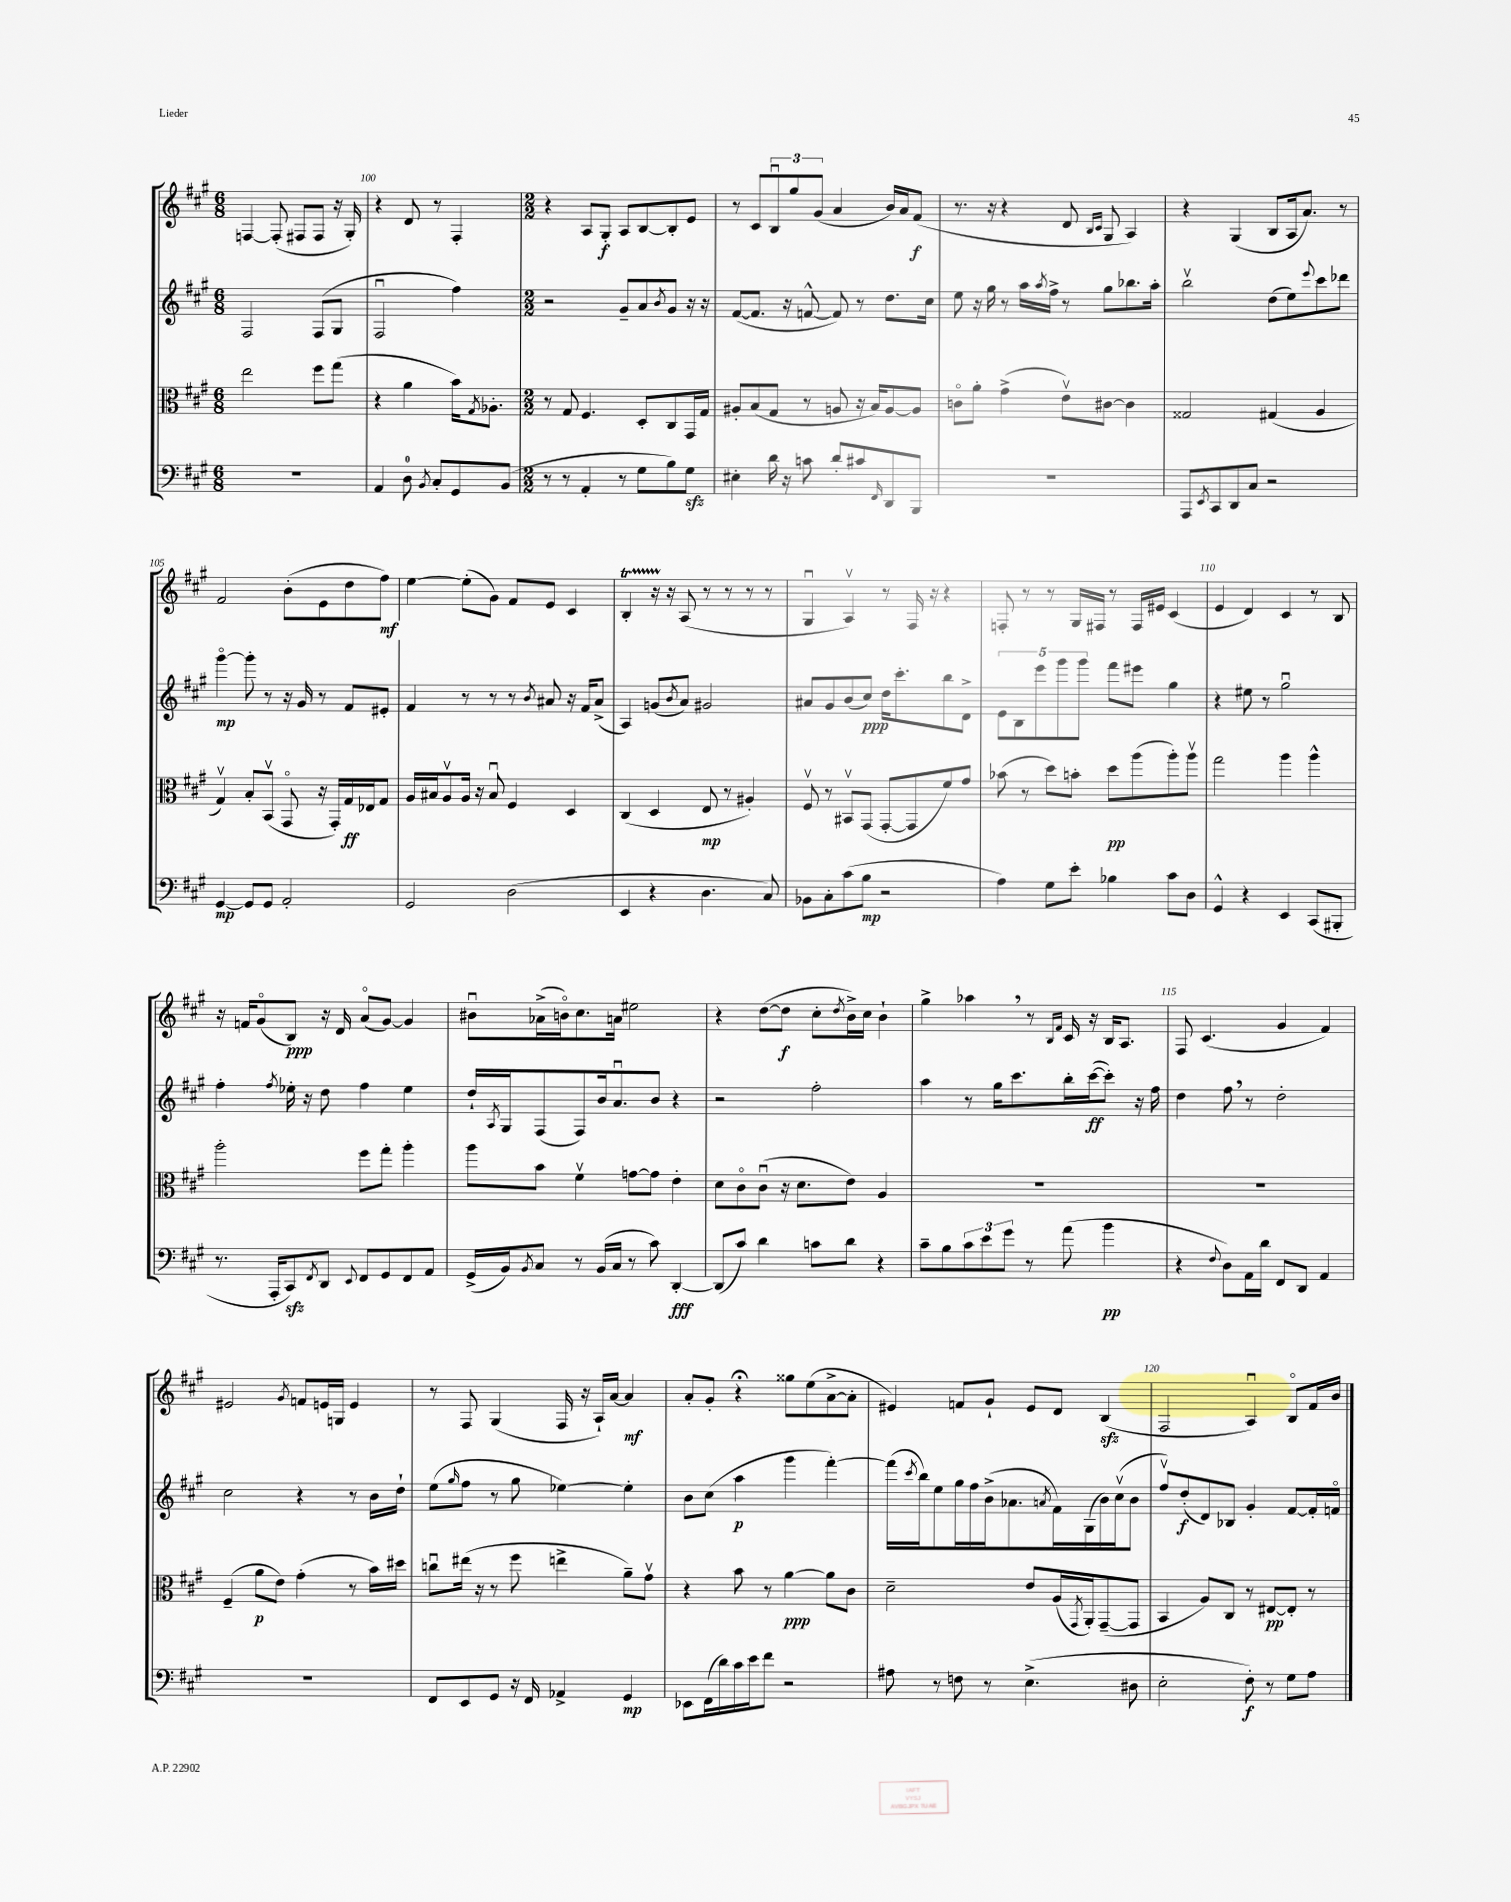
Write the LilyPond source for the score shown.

<<
\new StaffGroup <<
\new Staff = "s0" {
    \clef treble \key a \major \numericTimeSignature \time 6/8
    f4~ f8-.( fis8 fis8 r16 gis16-.) |
    r4 d'8 r8 fis4-. |
    \numericTimeSignature \time 2/2 r4 a8 gis8-.\f a8 b8~ b8-. e'8 |
    r8 cis'8 \tuplet 3/2 { b8\downbow gis''8 gis'8( } a'4 b'16) a'16 fis'8\f( |
    r8. r16 r4 d'8 \grace { b16 cis'16 } gis8 a4) |
    r4 gis4( b8 a16 a'8.) r8 |
    fis'2 b'8-.( e'8 d''8 fis''8\mf) |
    e''4~ e''8-.( gis'8) fis'8 e'8 cis'4 |
    b4-.\startTrillSpan r16 r16\stopTrillSpan a8( r8 r8 r8 r8 |
    gis4\downbow a4\upbow) r8 fis16 r16 r4 |
    f8-. r8 r8 gis16 fis16 r8 fis16 eis'16 cis'4( |
    e'4 d'4) cis'4 r8 b8 |
    r16 f'16 gis'8\flageolet( b8\ppp) r16 d'16 a'8\flageolet( gis'8~) gis'4 |
    bis'8\downbow aes'16->( b'16\flageolet) cis''8. a'16 eis''2 |
    r4 d''8~( d''8\f cis''8-. \acciaccatura { d''8 } b'16->) cis''16 b'4-! |
    gis''4-> aes''4 \breathe r8 \grace { b16 fis'16 } cis'16 r16 b16 a8. |
    fis8 cis'4.( gis'4 fis'4) |
    eis'2 \acciaccatura { gis'8 } f'8 e'16 g16 e'4 |
    r8 fis8 gis4( fis16 r16 a16-!) a'16~ a'4\mf |
    a'8-. gis'8-. r4\fermata gisis''8 e''8( a'8~-> a'8-. |
    eis'4) f'8 gis'8-! eis'8 d'8 b4\sfz( |
    fis2 a4\downbow) b8\flageolet fis'16 b'16 \bar "|." |
}
\new Staff = "s1" {
    \clef treble \key a \major \numericTimeSignature \time 6/8
    fis2 fis8( gis8 |
    fis2\downbow fis''4) |
    \numericTimeSignature \time 2/2 r2 gis'8-- a'8 \acciaccatura { b'8 } gis'8 r16 r16 |
    fis'8~( fis'8. r16 f'8~-^ f'8) r8 d''8. cis''16 |
    e''8 r16 gis''16 r8 a''16 \acciaccatura { a''8 } fis''16-> r8 gis''8 bes''8. a''16-. |
    b''2\upbow d''8( e''8) \appoggiatura { e'''8 } cis'''8 des'''8 |
    gis'''4~\flageolet\mp gis'''8-. r8 r16 gis'16 r8 fis'8 eis'8-. |
    fis'4 r8 r8 r8 \acciaccatura { b'8 } ais'8 r16 fis'16 ais'8->( |
    a4) g'8( \acciaccatura { b'8 } a'8) gis'2 |
    ais'8 gis'8 b'8( cis''8\ppp) d''16 cis'''8.-. b''8 d'8-> |
    \tuplet 5/4 { e'8 b8 e'''8 gis'''8 gis'''8 } fis'''8 eis'''8 gis''4 |
    r4 eis''8 r8 gis''2\downbow |
    fis''4-. \acciaccatura { fis''8 } ees''16-. r16 d''8 fis''4 ees''4 |
    d''16-! \acciaccatura { a8 } gis16 fis8( fis8) b'16 a'8.\downbow b'8 r4 |
    r2 fis''2-. |
    a''4 r8 gis''16 cis'''8. b''16-. cis'''16~\ff( cis'''8-.) r16 fis''16 |
    d''4 fis''8 \breathe r8 d''2-. |
    cis''2 r4 r8 b'16 d''16-! |
    e''8( \grace { gis''16 } fis''8 r8 gis''8 ees''4~) ees''4-. |
    b'8 cis''8( a''4\p gis'''4 fis'''4~-.) |
    fis'''16( \acciaccatura { cis'''8 } b''16) e''8 gis''16 fis''16 b'16->( aes'8. \acciaccatura { a'8 } fis'16) gis16( b'16) cis''16\upbow( b'8 |
    fis''8\upbow) d''8-.\f( d'8) bes8 gis'4-. fis'8~ fis'16-. f'16\flageolet \bar "|." |
}
\new Staff = "s2" {
    \clef alto \key a \major \numericTimeSignature \time 6/8
    e''2 fis''8 gis''8( |
    r4 a'4 b'16) \acciaccatura { gis8 } aes8.-. |
    \numericTimeSignature \time 2/2 r8 gis8 fis4. d8-. cis8 gis,16 gis16 |
    ais8-. b8( gis8 r8 a8 r16 b16) a8~ a8 |
    c'8\flageolet a'8-. gis'4->( e'8\upbow) cis'8~ cis'4 |
    gisis2 gis4( a4 |
    gis4\upbow) b8-. b,8\upbow( gis,8\flageolet r16 gis,16-.) gis16\ff ees16 gis8 |
    a16 bis16 a8\upbow a16 r16 bis8\downbow fis4 d4 |
    cis4( d4 e8\mp r8 ais4-.) |
    fis8\upbow r8 bis,8\upbow gis,8( gis,8~-. gis,8 fis'8) gis'8 |
    bes'8( r8 d''8) b'8-. d''8\pp a''8( a''8-.) a''8\upbow |
    gis''2 a''4 a''4-^ |
    a''2-. fis''8 gis''8-. a''4-. |
    a''8 b'8 fis'4\upbow g'8~ g'8 e'4-. |
    d'8 cis'8\flageolet cis'8\downbow( r16 d'8. e'8) a4 |
    R1 |
    R1 |
    fis4--( a'8\p e'8) gis'4-.( r8 b'16) dis''16 |
    c''8\downbow eis''16( r16 r8 fis''8 e''4-> a'8--) gis'8\upbow |
    r4 b'8 r8 a'4~\ppp a'8 cis'8 |
    d'2-- e'8 a16( \acciaccatura { gis,8 } a,16-.) gis,8~--( gis,8 |
    b,4 a8) cis8 r8 eis8~\pp eis8-. r8 \bar "|." |
}
\new Staff = "s3" {
    \clef bass \key a \major \numericTimeSignature \time 6/8
    R2. |
    a,4 d8-0 \acciaccatura { b,8 } cis8-. gis,8 b,8( |
    \numericTimeSignature \time 2/2 r8 r8 a,4-. r8 gis8 b8) gis8\sfz |
    eis4-. d'16 r16 c'8 d'8-. cis'8 \grace { fis,16 } d,8 b,,8 |
    R1 |
    a,,8 \acciaccatura { e,8 } cis,8 d,8 cis8 r2 |
    gis,4~\mp gis,8 gis,8 a,2-. |
    gis,2 d2( |
    e,4 r4 d4. cis8) |
    bes,8 cis8-. cis'8( b8\mp r2 |
    a4) gis8 e'8-. bes4 cis'8 d8 |
    gis,4-^ r4 e,4 cis,8( bis,,8-. |
    r8. a,,16-. cis,8\sfz) \acciaccatura { fis,8 } d,8 \appoggiatura { e,8 } fis,8 gis,8 fis,8 a,8 |
    gis,16->( b,16) \acciaccatura { b,8 } cis8 r8 b,16( cis16 r8 cis'8) d,4~-.\fff |
    d,8( cis'8) d'4 c'8 d'8 r4 |
    cis'8-- b8 \tuplet 3/2 { cis'8 e'8 gis'8 } r8 a'8( b'4\pp |
    r4 \appoggiatura { fis8 } d8) a,16 d'16 fis,8 d,8 a,4 |
    R1 |
    fis,8 e,8 gis,8 r16 fis,16 aes,4-> gis,4\mp |
    ees,8 fis,16( d'16) cis'16 e'16 fis'8 r2 |
    ais8 r8 f8 r8 e4.->( dis8 |
    e2-. fis8-.\f) r8 gis8 a8 \bar "|." |
}
>>
>>
\layout { \context { \Score currentBarNumber = #99 \override BarNumber.break-visibility = ##(#f #t #t) barNumberVisibility = #(every-nth-bar-number-visible 5) } }
